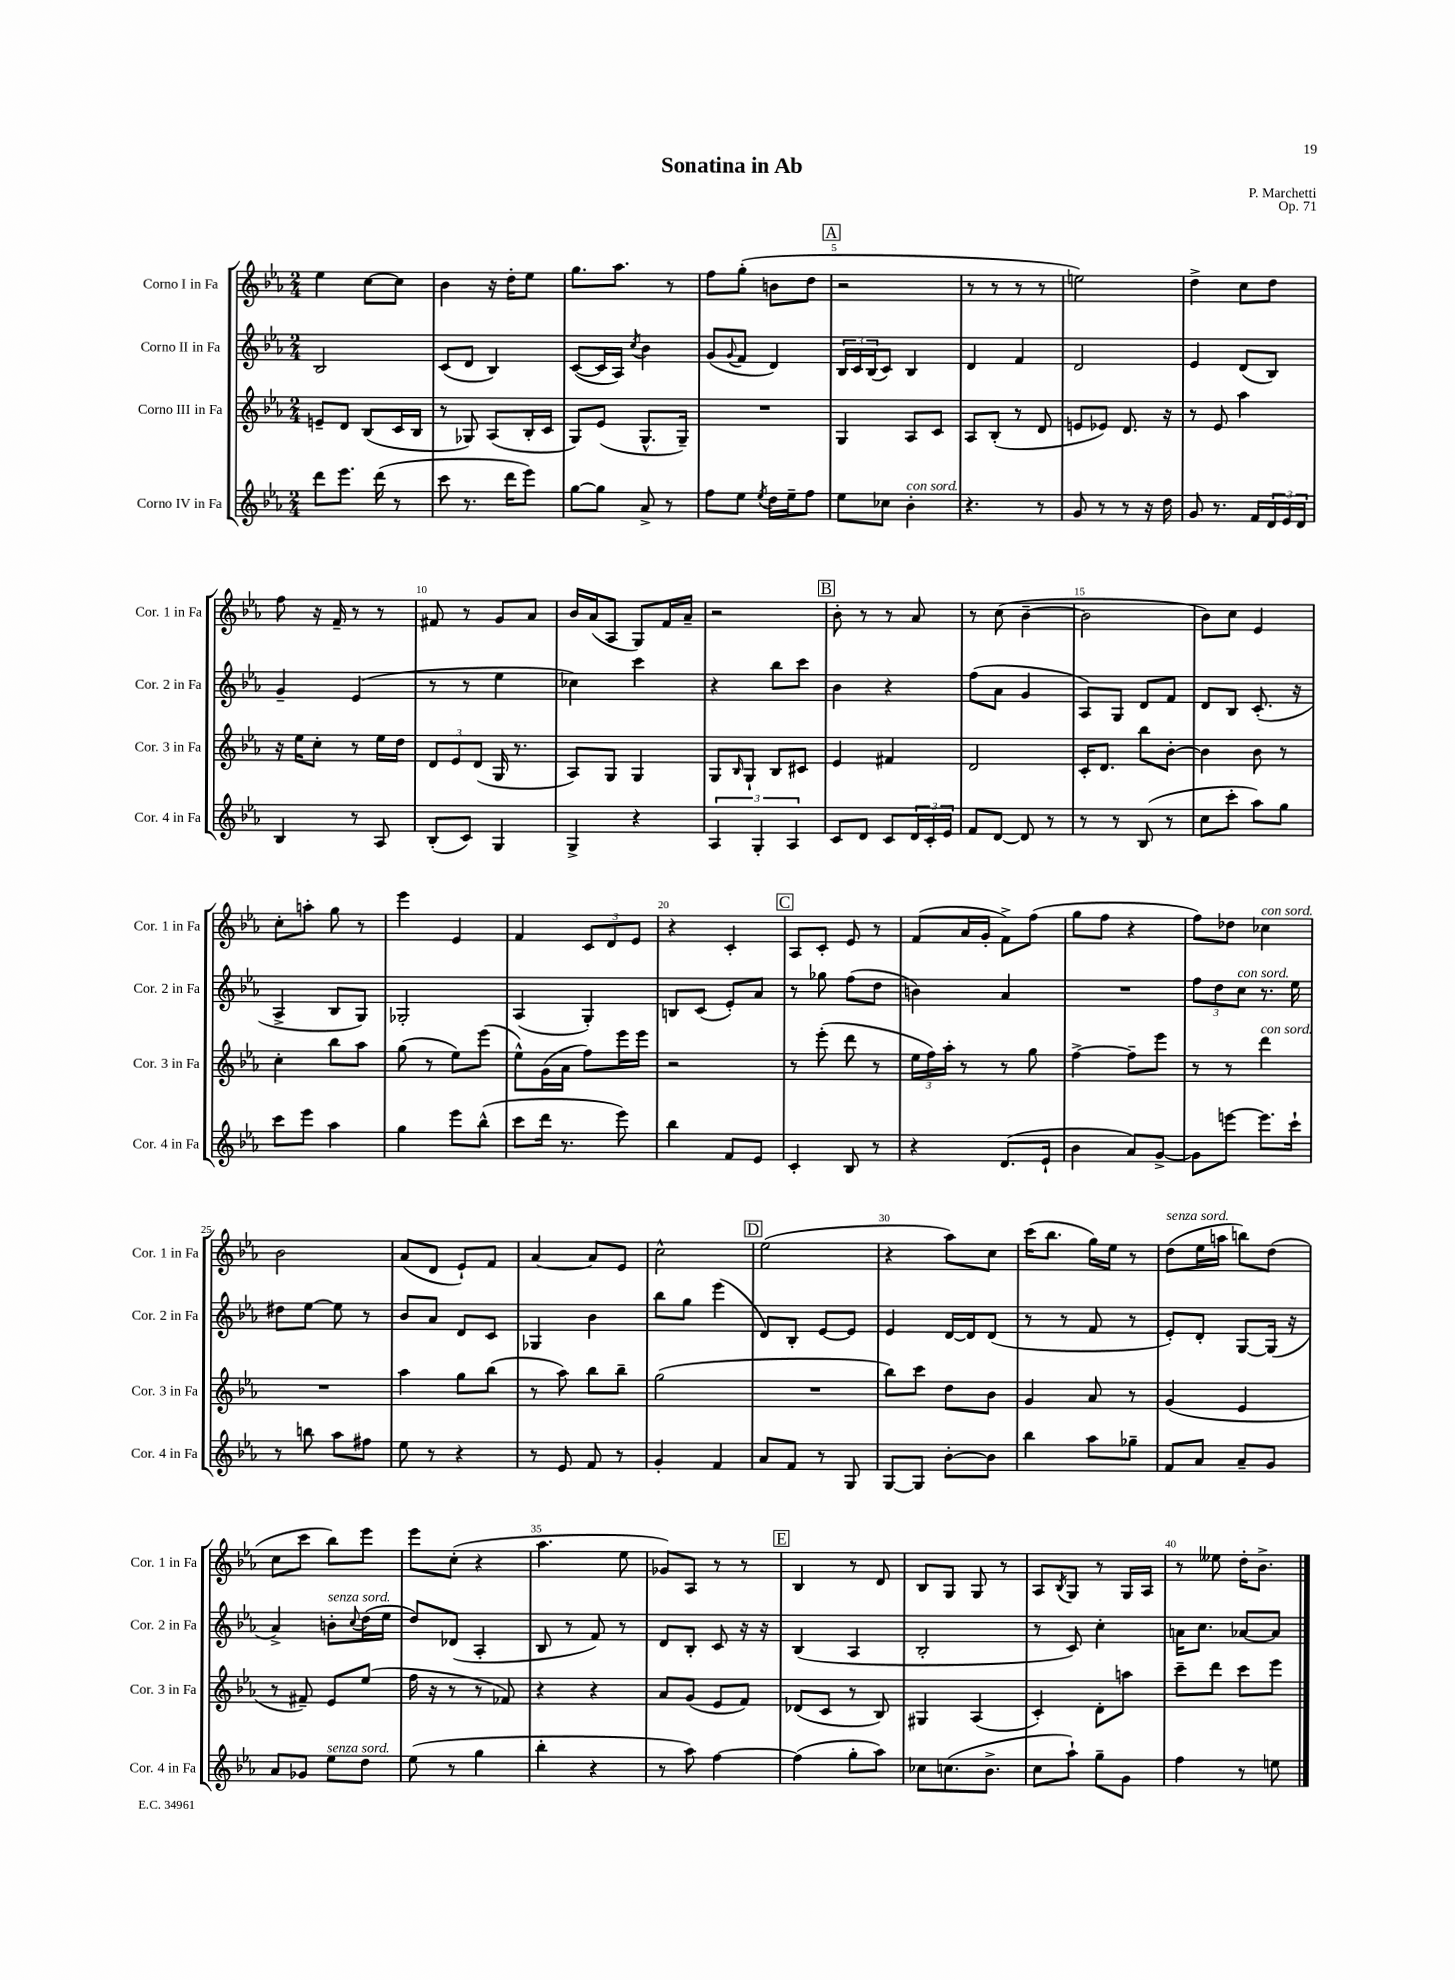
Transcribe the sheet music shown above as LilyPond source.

\header { title = "Sonatina in Ab" composer = "P. Marchetti" opus = "Op. 71" }
<<
\new StaffGroup <<
\new Staff = "s0" \with { instrumentName = "Corno I in Fa" shortInstrumentName = "Cor. 1 in Fa" } {
    \clef treble \key ees \major \numericTimeSignature \time 2/4
    ees''4 c''8~ c''8 |
    bes'4 r16 d''16-. ees''8 |
    g''8. aes''8. r8 |
    f''8 g''8-.( b'8 d''8 |
    \mark \markup { \box "A" } r2 |
    r8 r8 r8 r8 |
    e''2) |
    d''4-> c''8 d''8 |
    f''8 r16 f'16-- r8 r8 |
    fis'8 r8 g'8 aes'8 |
    bes'16 aes'16( aes8 g8) f'16 aes'16-- |
    r2 |
    \mark \markup { \box "B" } bes'8-. r8 r8 aes'8 |
    r8 c''8( bes'4~-- |
    bes'2 |
    bes'8) c''8 ees'4 |
    c''8-. a''8-. g''8 r8 |
    ees'''4 ees'4 |
    f'4 \tuplet 3/2 { c'8 d'8 ees'8 } |
    r4 c'4-. |
    \mark \markup { \box "C" } aes8 c'8-. ees'8 r8 |
    f'8( aes'16 g'16-. f'8->) f''8( |
    g''8 f''8 r4 |
    f''8) des''8 ces''4^\markup { \italic "con sord." } |
    bes'2 |
    aes'8( d'8 ees'8-!) f'8 |
    aes'4~ aes'8 ees'8 |
    c''2-^ |
    \mark \markup { \box "D" } ees''2( |
    r4 aes''8) c''8 |
    c'''16( bes''8. g''16) ees''16 r8 |
    d''8^\markup { \italic "senza sord." }( ees''16 a''16 b''8) d''8( |
    c''8 c'''8 bes''8) ees'''8 |
    ees'''8 c''8-.( r4 |
    aes''4. ees''8 |
    ges'8) aes8 r8 r8 |
    \mark \markup { \box "E" } bes4 r8 d'8 |
    bes8 g8 g8 r8 |
    aes8 \acciaccatura { bes8 } g8 r8 g16 aes16 |
    r8 eeses''8 d''16-. bes'8.-> \bar "|." |
}
\new Staff = "s1" \with { instrumentName = "Corno II in Fa" shortInstrumentName = "Cor. 2 in Fa" } {
    \clef treble \key ees \major \numericTimeSignature \time 2/4
    bes2 |
    c'8( d'8 bes4) |
    c'8~( c'16 aes16) \acciaccatura { c''8 } bes'4 |
    g'8( \appoggiatura { g'8 } f'8 d'4) |
    \mark \markup { \box "A" } \tuplet 3/2 { bes16 c'16 bes16( } c'8) bes4 |
    d'4 f'4 |
    d'2 |
    ees'4 d'8( bes8) |
    g'4-- ees'4( |
    r8 r8 ees''4 |
    ces''4) c'''4 |
    r4 bes''8 c'''8 |
    \mark \markup { \box "B" } bes'4 r4 |
    f''8( aes'8 g'4 |
    aes8) g8 d'8 f'8 |
    d'8 bes8 c'8.-.( r16 |
    aes4-> bes8 g8) |
    ges2-. |
    aes4( g4-.) |
    b8 c'8( ees'8-.) aes'8 |
    \mark \markup { \box "C" } r8 ges''8 f''8( d''8 |
    b'4) aes'4 |
    R2 |
    \tuplet 3/2 { f''8 d''8 c''8^\markup { \italic "con sord." } } r8. ees''16 |
    dis''8 ees''8~ ees''8 r8 |
    bes'8 aes'8 d'8 c'8 |
    ges4 bes'4 |
    bes''8 g''8 ees'''4( |
    \mark \markup { \box "D" } d'8) bes8-. ees'8~ ees'8 |
    ees'4 d'16~ d'16 d'8( |
    r8 r8 f'8 r8 |
    ees'8-.) d'8-. g8~ g16( r16 |
    aes'4->) b'8-.^\markup { \italic "senza sord." } \appoggiatura { c''8 } d''16( ees''16 |
    d''8) des'8( aes4-. |
    bes8 r8 f'8) r8 |
    d'8 bes8-. c'8 r16 r16 |
    \mark \markup { \box "E" } bes4( aes4 |
    bes2-. |
    r8 c'8) c''4-. |
    a'16 c''8. aes'8~ aes'8 \bar "|." |
}
\new Staff = "s2" \with { instrumentName = "Corno III in Fa" shortInstrumentName = "Cor. 3 in Fa" } {
    \clef treble \key ees \major \numericTimeSignature \time 2/4
    e'8-- d'8 bes8( c'16 bes16 |
    r8 ges8) aes8( bes16-. c'16 |
    g8) ees'8( g8.-^ g16--) |
    R2 |
    \mark \markup { \box "A" } g4 aes8 c'8 |
    aes8 bes8-.( r8 d'8 |
    e'8 ees'8) d'8. r16 |
    r8 ees'8 aes''4 |
    r16 ees''16 c''8-. r8 ees''16 d''16 |
    \tuplet 3/2 { d'8 ees'8 d'8( } g16 r8. |
    aes8) g8 g4 |
    g8 \grace { bes16 } g8-! bes8 cis'8 |
    \mark \markup { \box "B" } ees'4 fis'4 |
    d'2 |
    c'16-. d'8. bes''8 bes'8~-. |
    bes'4 bes'8 r8 |
    c''4-. bes''8 aes''8 |
    g''8( r8 ees''8) ees'''8( |
    ees''8-^) g'16( aes'16 f''8) ees'''16 ees'''16 |
    r2 |
    \mark \markup { \box "C" } r8 ees'''8-.( d'''8 r8 |
    \tuplet 3/2 { ees''16 f''16) aes''16-. } r8 r8 g''8 |
    f''4~-> f''8-- ees'''8 |
    r8 r8 d'''4^\markup { \italic "con sord." } |
    R2 |
    aes''4 g''8 bes''8( |
    r8 aes''8) bes''8 bes''8-- |
    g''2( |
    \mark \markup { \box "D" } R2 |
    bes''8) c'''8 d''8 bes'8 |
    g'4 aes'8 r8 |
    g'4( ees'4 |
    r8 fis'8--) ees'8 ees''8( |
    f''16 r16 r8 r8 fes'8) |
    r4 r4 |
    aes'8 g'8( ees'8 f'8) |
    \mark \markup { \box "E" } des'8( c'8 r8 bes8) |
    gis4 aes4( |
    c'4-.) d'8-. a''8 |
    c'''8-- d'''8 c'''8 ees'''8 \bar "|." |
}
\new Staff = "s3" \with { instrumentName = "Corno IV in Fa" shortInstrumentName = "Cor. 4 in Fa" } {
    \clef treble \key ees \major \numericTimeSignature \time 2/4
    d'''8 ees'''8. d'''16( r8 |
    c'''8 r8. d'''16 ees'''8) |
    g''8~ g''8 aes'8-> r8 |
    f''8 ees''8 \acciaccatura { ees''8 } d''16 ees''16-- f''8 |
    \mark \markup { \box "A" } ees''8 ces''8 bes'4-.^\markup { \italic "con sord." } |
    r4. r8 |
    g'8 r8 r8 r16 d''16 |
    g'8 r8. f'16 \tuplet 3/2 { d'16 ees'16 d'16 } |
    bes4 r8 aes8 |
    bes8-.( c'8) g4 |
    g4-> r4 |
    \tuplet 3/2 { aes4 g4-. aes4 } |
    \mark \markup { \box "B" } c'8 d'8 c'8 \tuplet 3/2 { d'16 c'16-. ees'16 } |
    f'8 d'8~ d'8 r8 |
    r8 r8 bes8( r8 |
    c''8 c'''8-. aes''8) g''8 |
    c'''8 ees'''8 aes''4 |
    g''4 ees'''8 bes''8-^( |
    c'''8 d'''16 r8. ees'''8) |
    bes''4 f'8 ees'8 |
    \mark \markup { \box "C" } c'4-. bes8 r8 |
    r4 d'8.( ees'16-! |
    bes'4 aes'8) g'8~-> |
    g'8 e'''8~ e'''8. c'''16-! |
    r8 b''8 aes''8 fis''8 |
    ees''8 r8 r4 |
    r8 ees'8 f'8 r8 |
    g'4-. f'4 |
    \mark \markup { \box "D" } aes'8 f'8 r8 g8 |
    g8~ g8 bes'8~-. bes'8 |
    bes''4 aes''8 ges''8-- |
    f'8 aes'8 aes'8-- g'8 |
    aes'8 ges'8 ees''8^\markup { \italic "senza sord." } d''8 |
    ees''8( r8 g''4 |
    bes''4-. r4 |
    r8 aes''8) f''4~ |
    \mark \markup { \box "E" } f''4( g''8-. aes''8) |
    ces''8 c''8.( bes'8.-> |
    c''8 aes''8-!) g''8-- g'8 |
    f''4 r8 e''8 \bar "|." |
}
>>
>>
\layout { \context { \Score \override BarNumber.break-visibility = ##(#f #t #t) barNumberVisibility = #(every-nth-bar-number-visible 5) } }
